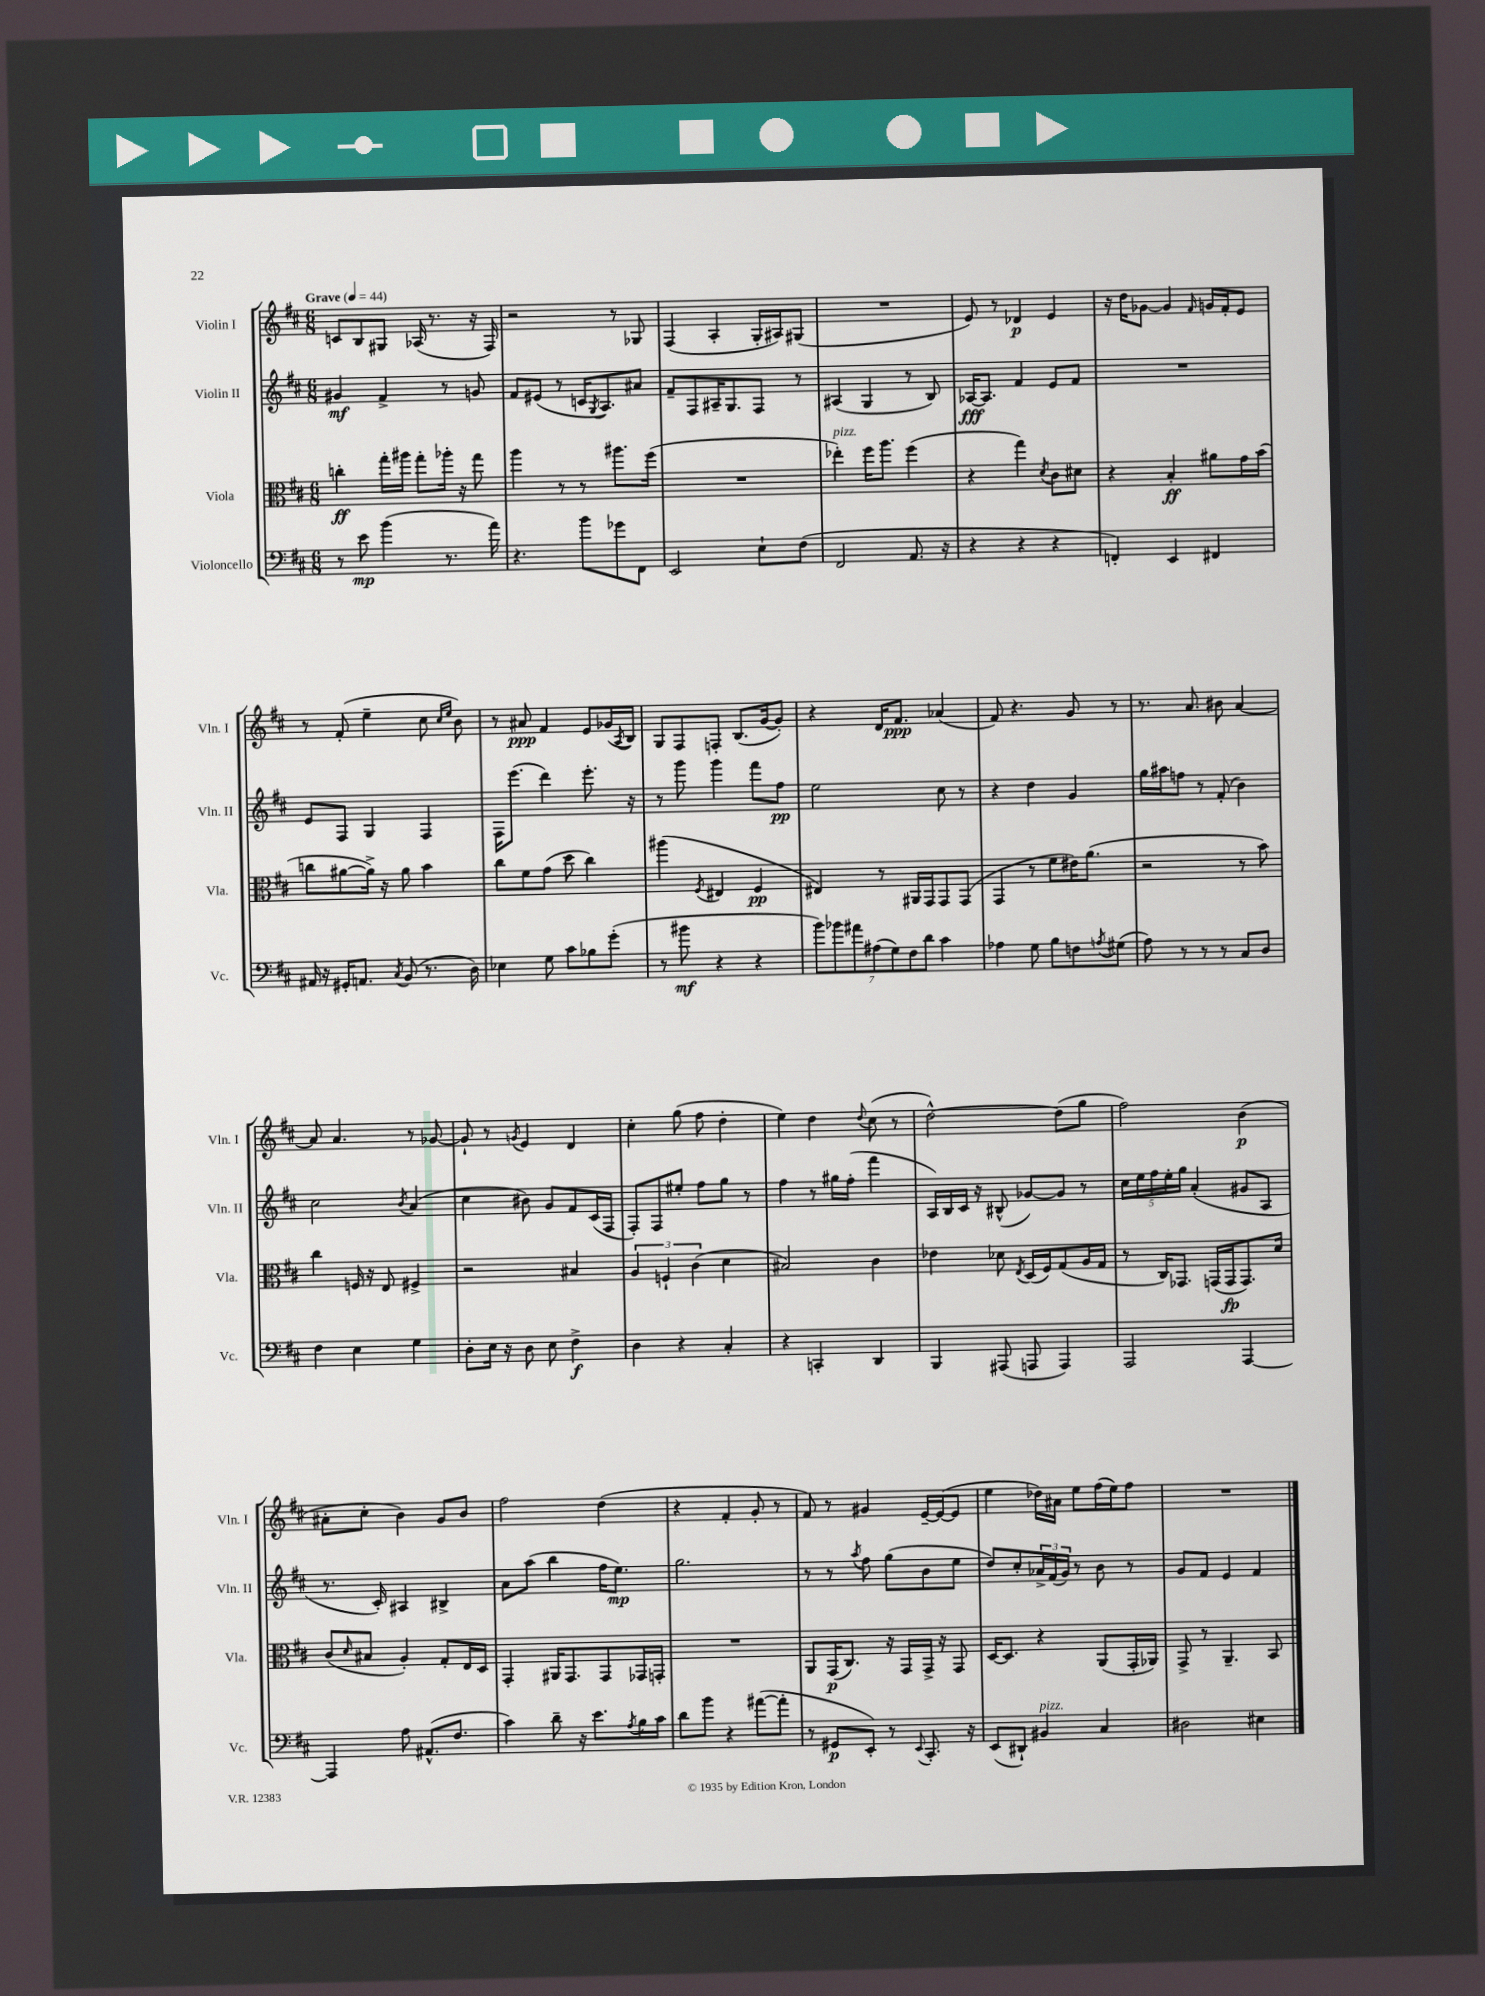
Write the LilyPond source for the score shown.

<<
\new StaffGroup <<
\new Staff = "s0" \with { instrumentName = "Violin I" shortInstrumentName = "Vln. I" } {
    \clef treble \key d \major \numericTimeSignature \time 6/8 \tempo "Grave" 4 = 44
    c'8 b8 gis8 aes16( r8. r16 fis16) |
    r2 r8 ges8 |
    fis4( a4-. g16-. ais16) gis8( |
    R2. |
    e'8) r8 des'4\p e'4 |
    r16 d''16 ges'8~ ges'4 \grace { fis'16 } g'16 fis'16-. e'8 |
    r8 fis'8-.( e''4-- cis''8 \grace { cis''16 e''16 } b'8) |
    r8 ais'8\ppp fis'4 e'8 ges'16( \acciaccatura { a8 } b16) |
    g8 fis8 f8-. b8.( g'16~ g'8-.) |
    r4 d'16 fis'8.\ppp aes'4( |
    fis'8) r4. g'8 r8 |
    r8. a'8. bis'8 a'4~ |
    a'8 a'4. r8 ges'8~ |
    ges'8-! r8 \acciaccatura { g'8 } e'4 d'4 |
    cis''4-. g''8( fis''8 d''4-. |
    e''4) d''4 \appoggiatura { d''8 } cis''8( r8 |
    d''2~-^) d''8( g''8 |
    fis''2) b'4\p( |
    ais'8-. cis''8-. b'4) g'8 b'8 |
    fis''2 d''4( |
    r4 fis'4-. g'8-. r8 |
    fis'8) r8 gis'4 e'16~-- e'16~( e'8 |
    e''4 des''16) ais'16 e''8 fis''16( e''16) fis''8 |
    R2. \bar "|." |
}
\new Staff = "s1" \with { instrumentName = "Violin II" shortInstrumentName = "Vln. II" } {
    \clef treble \key d \major \numericTimeSignature \time 6/8
    gis'4\mf fis'4-> r8 g'8 |
    fis'8 eis'8( r8 c'16 \acciaccatura { g8 } a8.) ais'8 |
    fis'8-- fis8 ais16-- g8. fis8 r8 |
    ais4( g4 r8 b8) |
    aes16~\fff aes8. fis'4 e'8 fis'8 |
    R2. |
    e'8 fis8 g4 fis4 |
    fis16 e'''8.( d'''4) e'''8.-. r16 |
    r8 g'''8 g'''4 fis'''8 fis''8\pp |
    e''2 cis''8 r8 |
    r4 d''4 g'4 |
    g''16 ais''16 f''8 r8 fis'8-.( b'4) |
    cis''2 \acciaccatura { b'8 } a'4( |
    cis''4 bis'8) g'8 fis'8 cis'16( fis16 |
    fis8-.) fis8 eis''8-. fis''8 g''8 r8 |
    fis''4 r8 gis''16 fis''16-.( fis'''4 |
    a16) b16 cis'16 r16 bis8-^( ges'8~) ges'8 r8 |
    \tuplet 5/4 { cis''16 e''16 fis''16 e''16-. g''16 } a'4-.( gis'8 a8 |
    r8. cis'16-.) ais4 bis4-> |
    a'8 a''8( b''4 fis''16 e''8.\mp) |
    g''2. |
    r8 r8 \acciaccatura { a''8 } fis''8 g''8( b'8 e''8 |
    d''8) cis''8-. \tuplet 3/2 { aes'16-> fis'16( g'16) } r8 b'8 r8 |
    g'8 fis'8 e'4 fis'4 \bar "|." |
}
\new Staff = "s2" \with { instrumentName = "Viola" shortInstrumentName = "Vla." } {
    \clef alto \key d \major \numericTimeSignature \time 6/8
    c''4-.\ff g''16-. ais''16 g''8-. aes''16-. r16 g''8 |
    a''4 r8 r8 ais''8. fis''16( |
    R2. |
    ees''4-.^\markup { \italic "pizz." }) fis''16 a''8. fis''4( |
    r4 g''4) \acciaccatura { d'8 } cis'8 dis'8 |
    r4 b4-.\ff ais'8 g'16 b'16( |
    c''8 ais'8~ ais'16->) r16 ais'8 b'4 |
    cis''8 fis'8 g'8( d''8 cis''4) |
    ais''4( \acciaccatura { fis8 } eis4 fis4\pp |
    eis4) r8 ais,16 g,16 g,8 g,8( |
    g,4 r8 fis'8 eis'16) a'8.( |
    r2 r8 b'8) |
    cis''4 f16 r16 e8 fis4-> |
    r2 bis4 |
    \tuplet 3/2 { a4 f4-! cis'4( } d'4 |
    bis2) cis'4 |
    ees'4 des'8 \acciaccatura { e8 } d16( fis16) g8( a16 g16 |
    r8 cis16) ges,8. g,16( g,16\fp g,8.) d'16 |
    cis'8( \grace { d'16 } bis8 a4-.) g8-. e16 d16 |
    g,4-. ais,16 g,8. g,8 ges,16 g,16-. |
    R2. |
    a,8 g,16\p( cis8.) r16 g,16 g,16-> r16 g,8 |
    d16~ d8. r4 a,8( g,16-. aes,16) |
    g,8-> r8 a,4.-- b,8 \bar "|." |
}
\new Staff = "s3" \with { instrumentName = "Violoncello" shortInstrumentName = "Vc." } {
    \clef bass \key d \major \numericTimeSignature \time 6/8
    r8 e'8\mp b'4( r8. a'16) |
    r4. b'8 ges'8 fis,8 |
    e,2 e8-! fis8( |
    fis,2 a,8. r16 |
    r4 r4 r4 |
    f,4-.) e,4 fis,4 |
    ais,16 r16 gis,16-. a,8. \acciaccatura { cis8 } b,8( r8. d16) |
    ees4 g8 cis'8 bes8 g'8-.( |
    r8 bis'8\mf r4 r4 |
    \tuplet 7/4 { b'8) bes'8 ais'8 ais8( g8) fis8 d'8 } cis'4 |
    aes4 g8 b8 f8 \acciaccatura { a8 } gis8( |
    a8) r8 r8 r8 cis8 d8 |
    fis4 e4 g4 |
    d8-. e16 r16 d8 e8 fis4->\f |
    d4 r4 cis4-. |
    r4 c,4-. d,4 |
    b,,4 ais,,8( a,,8 a,,4) |
    a,,2 a,,4~ |
    a,,4 a8 ais,8.-^( fis8. |
    cis'4) d'8-- r16 e'8. \acciaccatura { a8 } b16 cis'16 |
    d'8 b'8 r4 ais'8~( ais'8-. |
    r8 gis,8\p e,8-.) r8 \appoggiatura { e,8 } cis,8.-. r16 |
    e,8( dis,8-!) bis,4^\markup { \italic "pizz." } cis4 |
    dis2 eis4 \bar "|." |
}
>>
>>
\layout { \context { \Score \remove "Bar_number_engraver" } }
